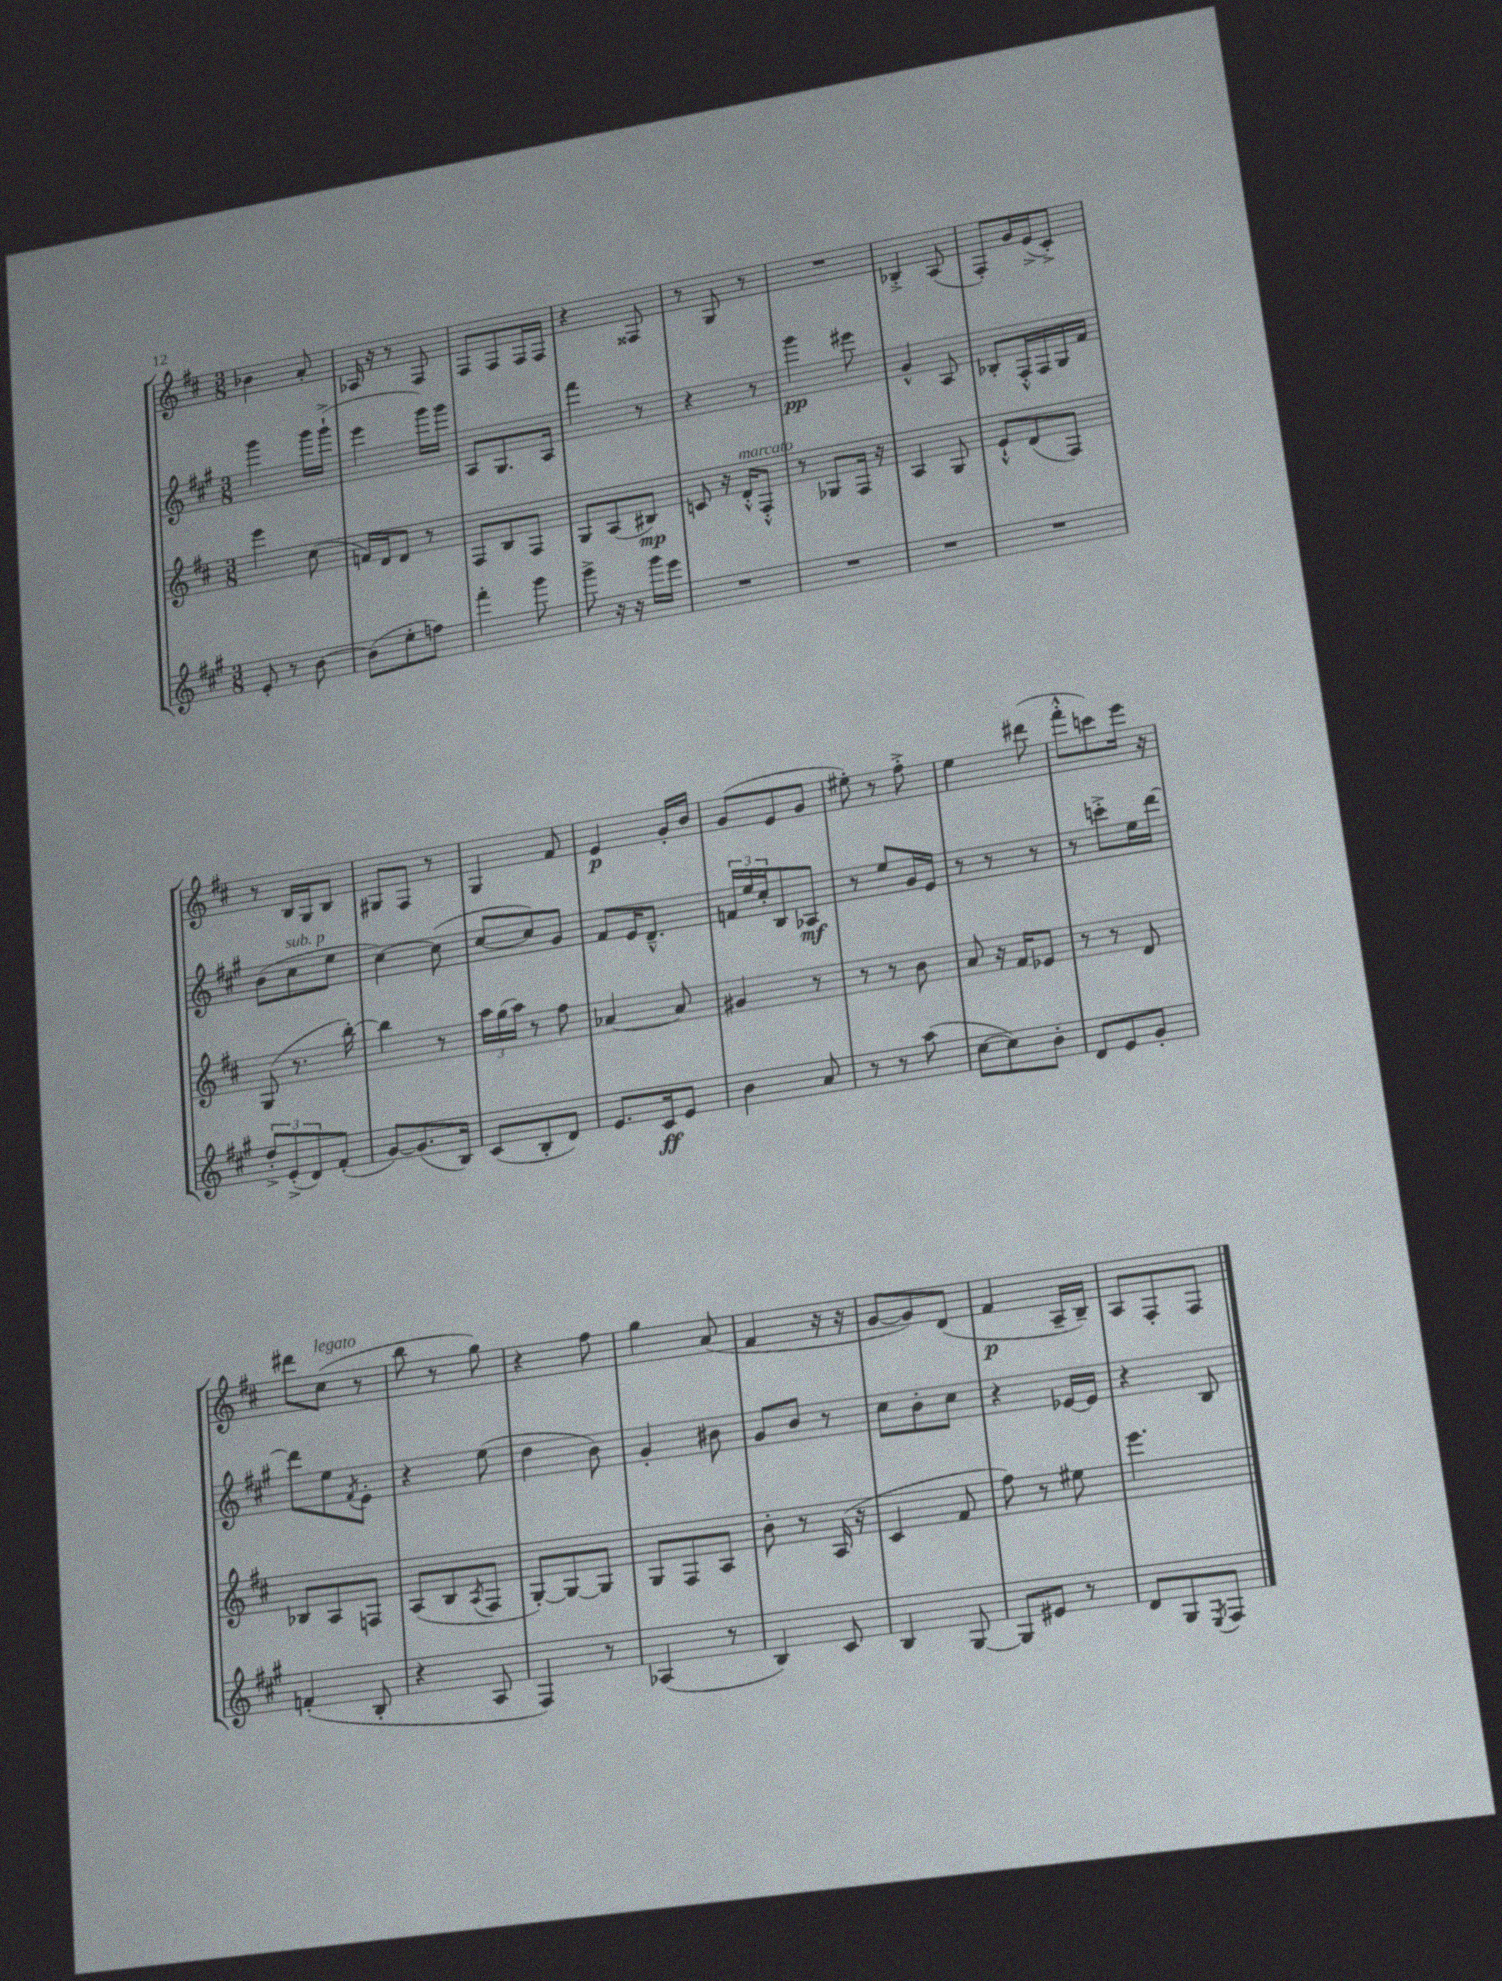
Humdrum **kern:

**kern	**kern	**kern	**kern
*staff4	*staff3	*staff2	*staff1
*clefG2	*clefG2	*clefG2	*clefG2
*k[f#c#g#]	*k[f#c#]	*k[f#c#g#]	*k[f#c#]
*M3/8	*M3/8	*M3/8	*M3/8
8e'/	4eee\	4ggg#\	4b-\
8r	.	.	.
[8b\	(8cc#\	16ggg#\LL	8a'/
.	.	(16ggg#`^\JJ	.
=	=	=	=
(8b\]L	16f/LL)	4eee\	16A-/
.	16d/J	.	16r
8ee'\	8d/J	.	8r
8ff\J)	8r	16ggg#\LL)	8F#/
.	.	16ggg#\JJ	.
=	=	=	=
4fff#'\	8F#/L	8A/L	8F#/L
.	8B/	8.G#/	8F#/
8ggg#\	8F#/J	.	16F#/L
.	.	16A/Jk	16F#/JJ
=	=	=	=
8ggg#^\	8G/L	4fff#\	4r
16r	(8A/	.	.
16r	.	.	.
16ggg#\LL	8B#/J)	8r	8F##/
16eee\JJ	.	.	.
=	=	=	=
4.r	8c/	4r	8r
.	16r	.	8G/
.	16d'^^/LK	.	.
.	8F#'^^/J	8r	8r
=	=	=	=
4.r	8r	4ggg#\	4.r
.	8G-/L	.	.
.	16F#/Jk	8eee#\	.
.	16r	.	.
=	=	=	=
4.r	4A/	4g#^^/	4B-'^/
.	8G/	8A/	(8A/
=	=	=	=
4.r	8e`^^/L	8B-'/L	8F#'/L)
.	(8d/	16F#'^^/L	16g/L
.	.	16F#/	(16e^/J
.	8F#/J)	16G#/	8c#'^/J)
.	.	16f#/JJ	.
=	=	=	=
12dd'^/L	(8G/	(8b\L	8r
(12e'^/	.	.	.
.	8.r	8cc#\	16B/LL
12d/)	.	.	.
.	.	.	16G/J
(8f#'/J	.	8ee\J	8B/J
.	[16bb'\)	.	.
=	=	=	=
[8g#/L)	4bb\]	[4cc#\)	8G#/L
(8.g#/]	.	.	8F#/J
.	8r	(8cc#\]	8r
16B/Jk)	.	.	.
=	=	=	=
(8c#/L	24aa\LL	[8cc#/L	4G/
.	(24gg\	.	.
.	24aa\JJ)	.	.
8B'/	8r	8cc#/])	.
8d/J)	8ff#\	8g#/J	8f#/
=	=	=	=
8.e/L	[4a-/	8f#/L	4e/
.	.	16e/K	.
16c#/k	.	8.d~^^/J	.
8e/J	8a-/]	.	16g'/LL
.	.	.	16b/JJ
=	=	=	=
4b\	4g#/	24f/LL	(8g/L
.	.	24ee/	.
.	.	24cc#'/J	.
.	.	8B/	8e/
8a/	8r	8A-/J	8g/J
=	=	=	=
8r	8r	8r	8ee#'\)
8r	8r	8ee/L	8r
(8aa\	8b\	16g#/L	8ff#'^\
.	.	16e/JJ	.
=	=	=	=
[8cc#\L	8a/	8r	4ee\
8cc#\])	16r	8r	.
.	16f#/LK	.	.
8b'\J	8e-/J	8r	(8ddd#\
=	=	=	=
8d/L	8r	8r	8fff#'^^\L
8e/	8r	8ccc'^\L	8ccc\)
8g#'/J	8d/	16ee\L	16eee\Jk
.	.	[16ddd\JJ	16r
=	=	=	=
(4f'/	8B-/L	8ddd\]L	8ddd#\L
.	8A/	8ee\	(8cc#\J
.	.	8qf#/	.
8B'/	8F/J	8e'\J	8r
=	=	=	=
4r	(8A/L	4r	8bb\
.	8B/	.	8r
.	8qA/	.	.
8A/	8F#/J	(8ee\	8gg\)
=	=	=	=
4F#/)	[8G'/L)	4dd\	4r
.	8G/_	.	.
8r	8G/]J	8b\)	8ff#\
=	=	=	=
(4A-/	8G/L	4g#'/	4gg\
.	8F#/	.	.
8r	8A/J	8b#\	(8a/
=	=	=	=
4B/)	8b'\	8g#/L	4f#/
.	8r	8b/J	.
8c#/	(16A/	8r	16r
.	16r	.	16r
=	=	=	=
4B/	4c#/	8cc#\L	[8g/L
.	.	8b'\	8g/])
[8G#/	8f#/	8cc#\J	(8d/J
=	=	=	=
8G#/]L	8ff#\)	4r	4f#/
8e#/J	8r	.	.
8r	8ee#\	[16e-/LL	16A~/LL
.	.	16e-/]JJ	16B~/JJ)
=	=	=	=
8d/L	4.eee\	4r	8A/L
8G#/	.	.	8F#'/
8qE/	.	.	.
8F#/J	.	8B/	8F#/J
==	==	==	==
*-	*-	*-	*-
